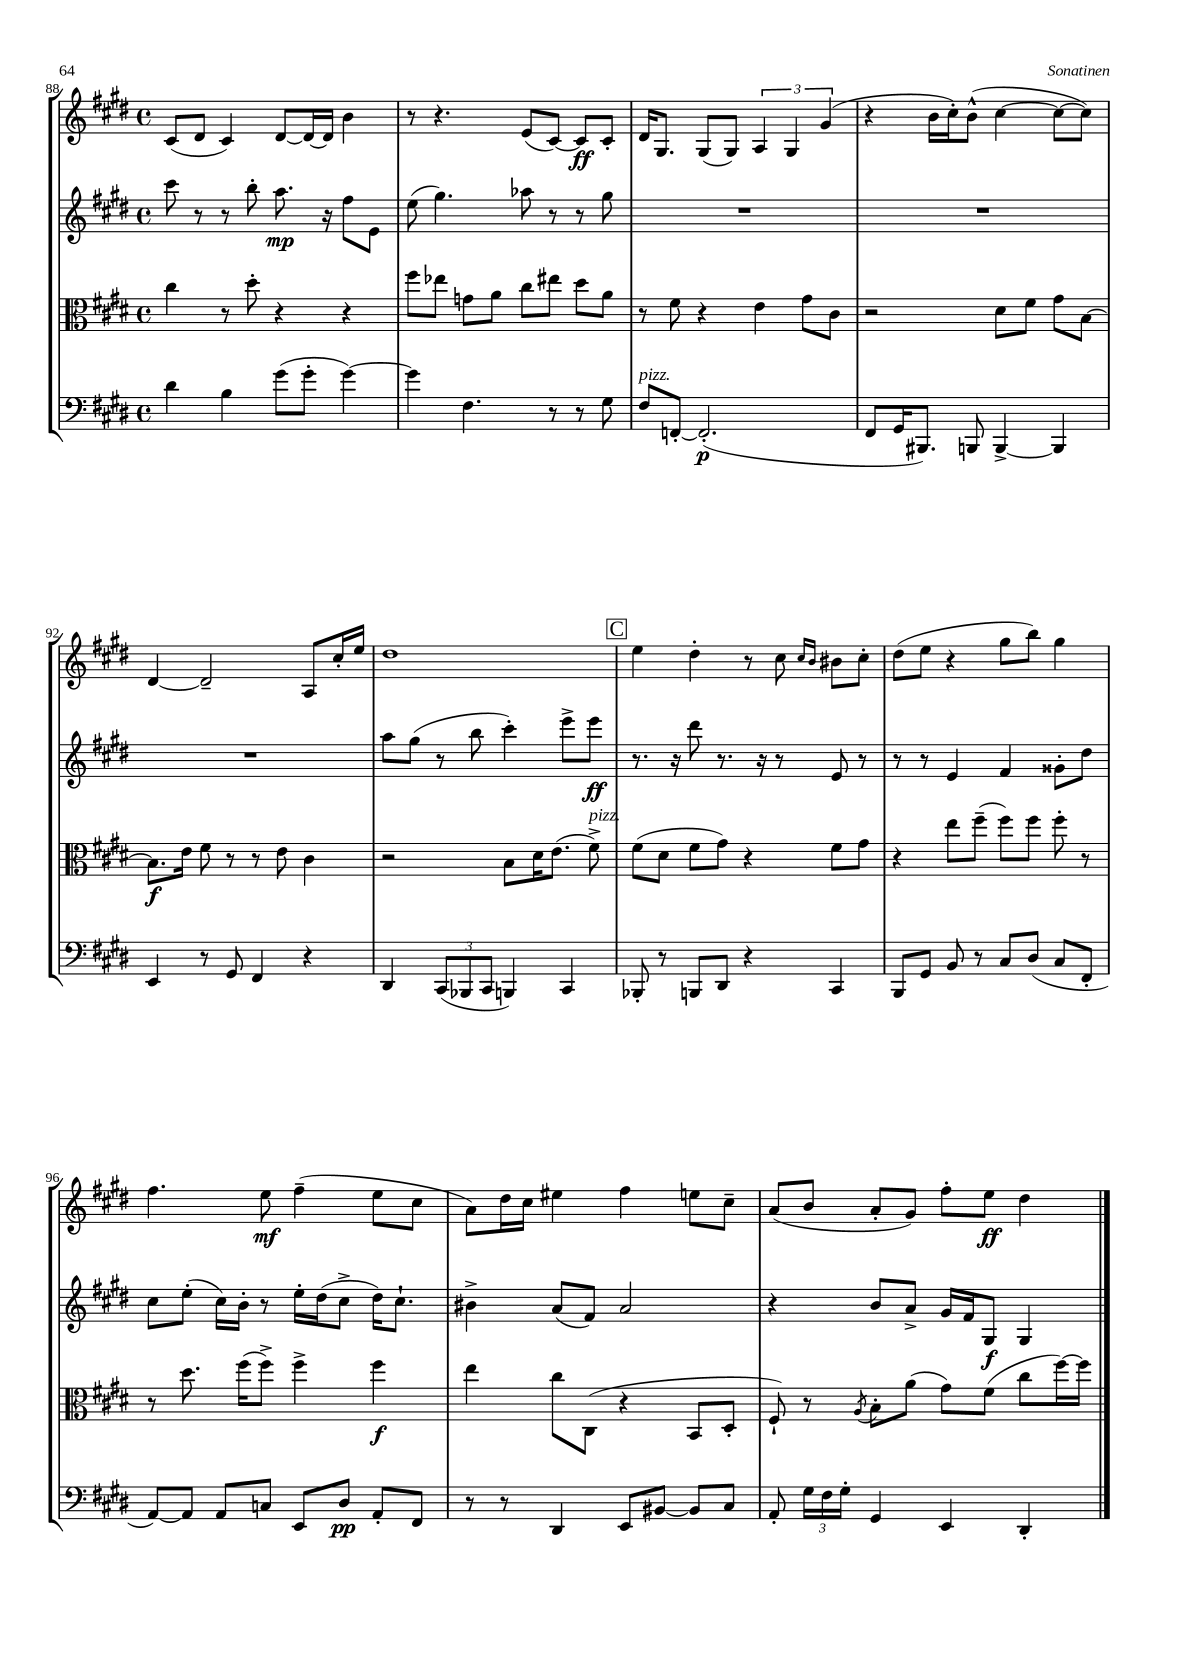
<<
\new StaffGroup <<
\new Staff = "s0" {
    \clef treble \key e \major \defaultTimeSignature \time 4/4
    \autoBeamOff cis'8[( dis'8] cis'4) dis'8[~ dis'16~ dis'16] b'4 |
    r8 r4. e'8[( cis'8]~) cis'8[\ff cis'8]-. |
    dis'16[ gis8.] gis8[( gis8]) \tuplet 3/2 { a4 gis4 gis'4( } |
    r4 b'16[ cis''16-.) b'8]-^( cis''4~ cis''8[~ cis''8]) |
    dis'4~ dis'2-- a8[ cis''16-. e''16] |
    dis''1 |
    \mark \markup { \box "C" } e''4 dis''4-. r8 cis''8 \grace { cis''16[ b'16] } bis'8[ cis''8]-. |
    dis''8[( e''8] r4 gis''8[ b''8]) gis''4 |
    fis''4. e''8\mf fis''4--( e''8[ cis''8] |
    a'8[) dis''16 cis''16] eis''4 fis''4 e''8[ cis''8]-- |
    a'8[( b'8] a'8[-. gis'8]) fis''8[-. e''8]\ff dis''4 \bar "|." |
}
\new Staff = "s1" {
    \clef treble \key e \major \defaultTimeSignature \time 4/4
    \autoBeamOff cis'''8 r8 r8 b''8-. a''8.\mp r16 fis''8[ e'8] |
    e''8( gis''4.) aes''8 r8 r8 gis''8 |
    R1 |
    R1 |
    R1 |
    a''8[ gis''8]( r8 b''8 cis'''4-.) e'''8[-> e'''8]\ff |
    \mark \markup { \box "C" } r8. r16 dis'''8 r8. r16 r8 e'8 r8 |
    r8 r8 e'4 fis'4 gisis'8[-. dis''8] |
    cis''8[ e''8]-.( cis''16[) b'16]-. r8 e''16[-. dis''16( cis''8]-> dis''16[) cis''8.]-! |
    bis'4-> a'8[( fis'8]) a'2 |
    r4 b'8[ a'8]-> gis'16[ fis'16 gis8]\f gis4 \bar "|." |
}
\new Staff = "s2" {
    \clef alto \key e \major \defaultTimeSignature \time 4/4
    \autoBeamOff cis''4 r8 dis''8-. r4 r4 |
    fis''8[ ees''8] g'8[ a'8] cis''8[ eis''8] dis''8[ a'8] |
    r8 fis'8 r4 e'4 gis'8[ cis'8] |
    r2 dis'8[ fis'8] gis'8[ b8]~ |
    b8.[\f e'16] fis'8 r8 r8 e'8 cis'4 |
    r2 b8[ dis'16 e'8.]( fis'8->^\markup { \italic "pizz." }) |
    \mark \markup { \box "C" } fis'8[( dis'8] fis'8[ gis'8]) r4 fis'8[ gis'8] |
    r4 e''8[ fis''8]--( fis''8[) fis''8] fis''8-. r8 |
    r8 dis''8. fis''16[( fis''8]->) fis''4-> fis''4\f |
    e''4 cis''8[ cis8]( r4 b,8[ dis8]-. |
    fis8-!) r8 \acciaccatura { a8 } b8[-. a'8]( gis'8[) fis'8]( cis''8[ fis''16~) fis''16] \bar "|." |
}
\new Staff = "s3" {
    \clef bass \key e \major \defaultTimeSignature \time 4/4
    \autoBeamOff dis'4 b4 gis'8[( gis'8]-. gis'4~) |
    gis'4 fis4. r8 r8 gis8 |
    fis8[^\markup { \italic "pizz." } f,8]~-. f,2.-.\p( |
    fis,8[ gis,16 bis,,8.]) b,,8 b,,4~-> b,,4 |
    e,4 r8 gis,8 fis,4 r4 |
    dis,4 \tuplet 3/2 { cis,8[( bes,,8 cis,8] } b,,4) cis,4 |
    \mark \markup { \box "C" } bes,,8-. r8 b,,8[ dis,8] r4 cis,4 |
    b,,8[ gis,8] b,8 r8 cis8[ dis8]( cis8[ fis,8]-. |
    a,8[~) a,8] a,8[ c8] e,8[ dis8]\pp a,8[-. fis,8] |
    r8 r8 dis,4 e,8[ bis,8]~ bis,8[ cis8] |
    a,8-. \tuplet 3/2 { gis16[ fis16 gis16]-. } gis,4 e,4 dis,4-. \bar "|." |
}
>>
>>
\layout { \context { \Score currentBarNumber = #88 } }
